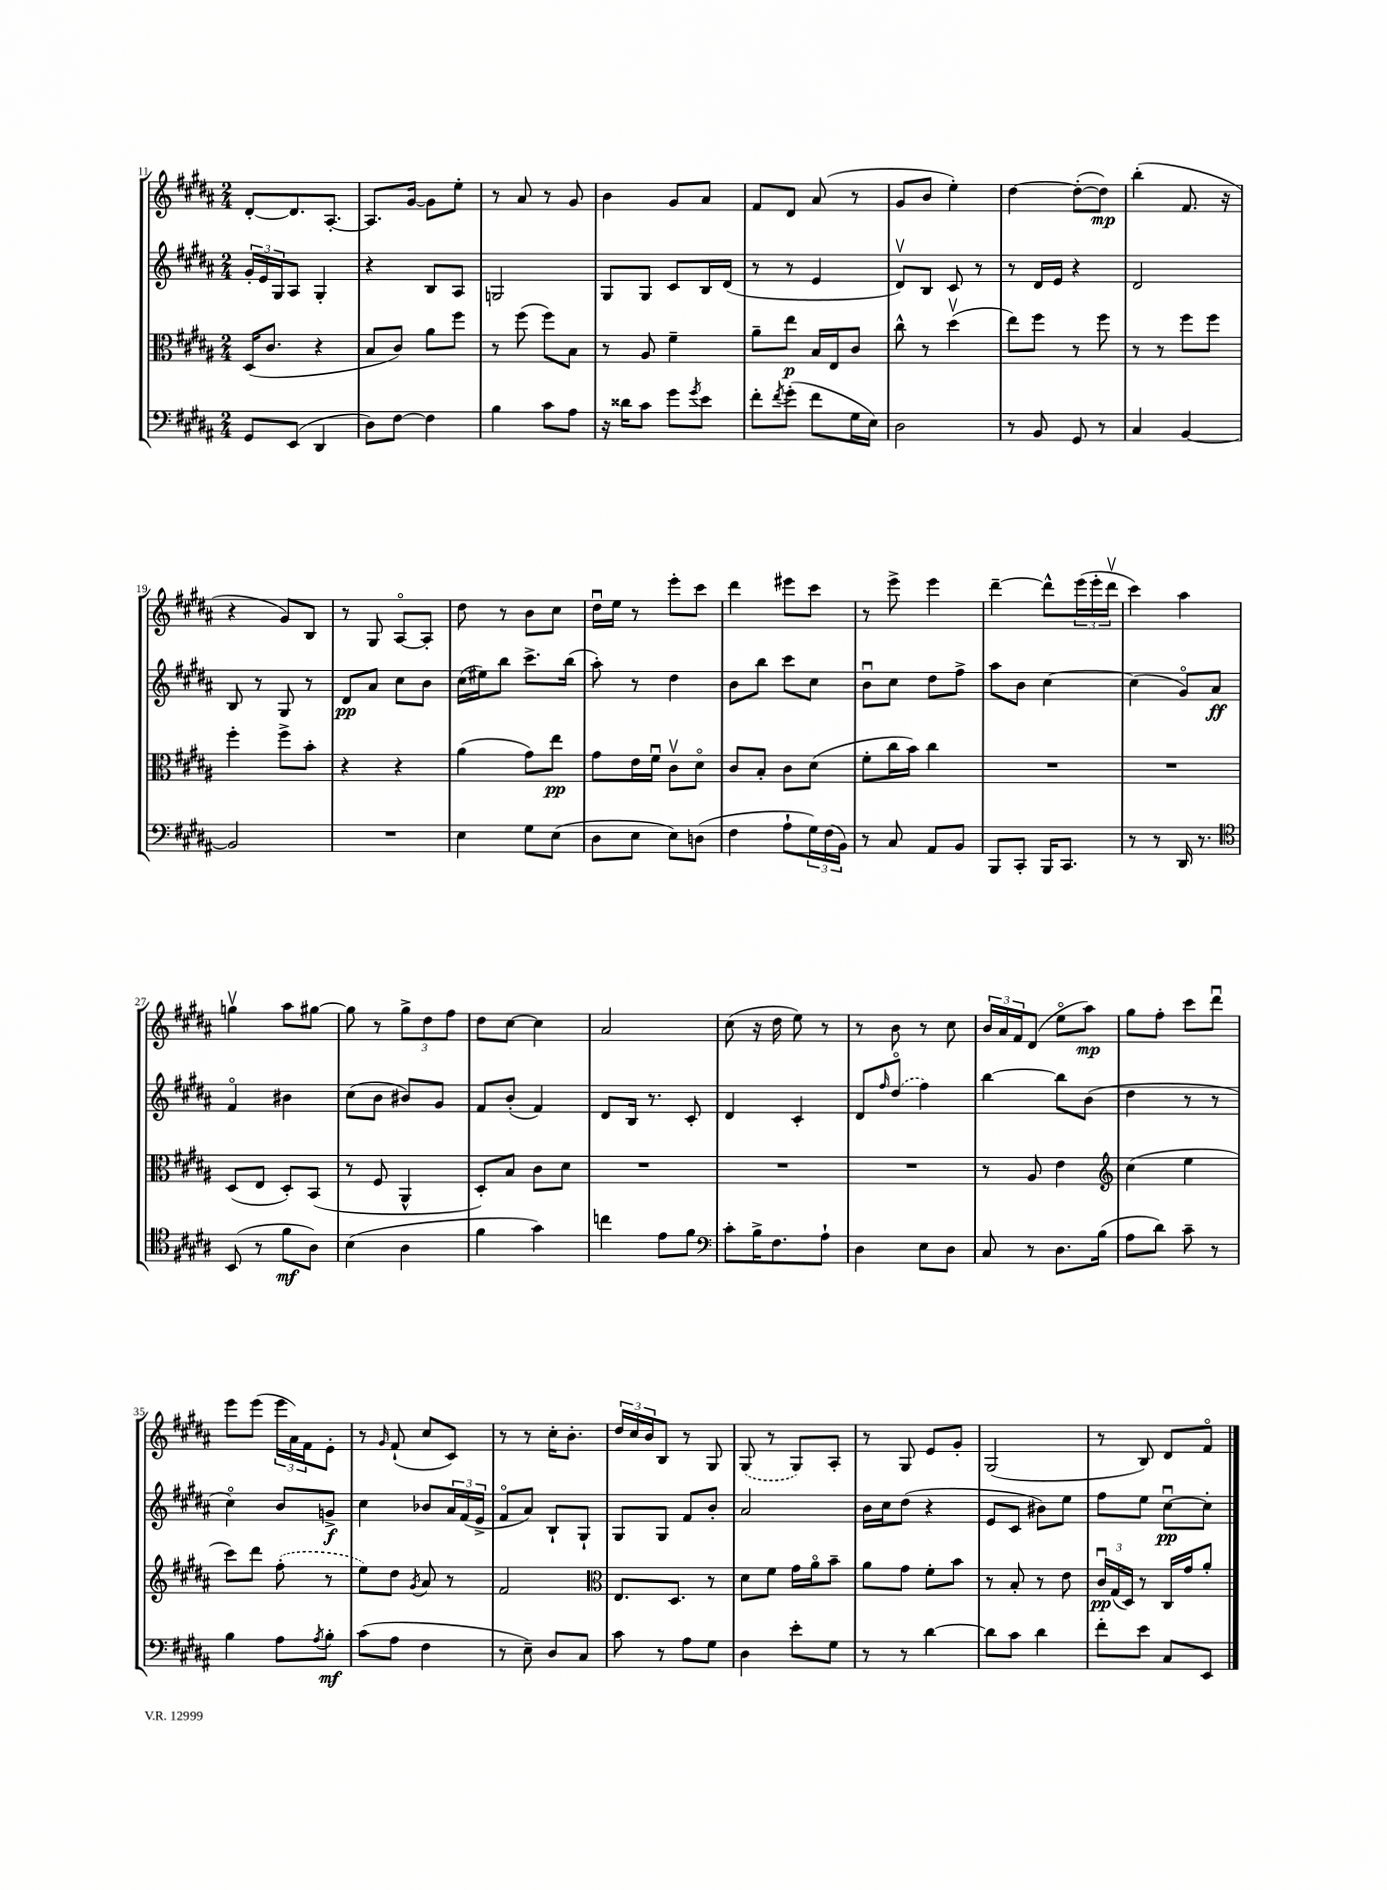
<<
\new StaffGroup <<
\new Staff = "s0" {
    \clef treble \key b \major \numericTimeSignature \time 2/4
    dis'8~-. dis'8. ais8.~-. |
    ais8. gis'16~ gis'8 e''8-. |
    r8 ais'8 r8 gis'8 |
    b'4 gis'8 ais'8 |
    fis'8 dis'8 ais'8( r8 |
    gis'8 b'8 e''4-.) |
    dis''4~ dis''8~-.( dis''8\mp) |
    b''4-.( fis'8. r16 |
    r4 gis'8) b8 |
    r8 gis8 ais8~\flageolet ais8-. |
    dis''8 r8 b'8 cis''8 |
    dis''16\downbow e''16 r8 e'''8-. cis'''8 |
    dis'''4 eis'''8 cis'''8 |
    r8 e'''8-> e'''4 |
    dis'''4~-- dis'''8-^ \tuplet 3/2 { e'''16( e'''16-. dis'''16\upbow } |
    cis'''4) ais''4 |
    g''4\upbow ais''8 gis''8~ |
    gis''8 r8 \tuplet 3/2 { gis''8-> dis''8 fis''8 } |
    dis''8 cis''8~ cis''4 |
    ais'2 |
    cis''8( r16 dis''16 e''8) r8 |
    r8 b'8 r8 cis''8 |
    \tuplet 3/2 { b'16 ais'16 fis'16 } dis'8( e''8\flageolet ais''8\mp) |
    gis''8 fis''8-. cis'''8 dis'''8\downbow |
    e'''8 e'''8( \tuplet 3/2 { e'''16 ais'16) fis'16 } e'8-. |
    r8 \grace { gis'16 } fis'8-!( cis''8 cis'8) |
    r8 r8 cis''16-. b'8.-. |
    \tuplet 3/2 { dis''16 cis''16 b'16 } b8 r8 gis8 |
    \once \slurDashed gis8( r8 gis8) ais8-. |
    r8 gis8 e'8 gis'8-. |
    gis2( |
    r8 b8) dis'8 fis'8\flageolet \bar "|." |
}
\new Staff = "s1" {
    \clef treble \key b \major \numericTimeSignature \time 2/4
    \tuplet 3/2 { gis'16-. e'16 gis16 } ais8 gis4-. |
    r4 b8 ais8 |
    g2 |
    gis8 gis8 cis'8 b16 dis'16( |
    r8 r8 e'4 |
    dis'8\upbow) b8 cis'8 r8 |
    r8 dis'16 e'16 r4 |
    dis'2 |
    b8 r8 gis8 r8 |
    dis'8\pp ais'8 cis''8 b'8 |
    cis''16( eis''16) b''8 cis'''8.-> b''16( |
    ais''8-.) r8 dis''4 |
    b'8 b''8 cis'''8 cis''8 |
    b'8\downbow cis''8 dis''8 fis''8-> |
    ais''8 b'8 cis''4~ |
    cis''4( gis'8\flageolet) ais'8\ff |
    fis'4\flageolet bis'4 |
    cis''8( b'8 bis'8) gis'8 |
    fis'8 b'8-.( fis'4) |
    dis'8 b16 r8. cis'8-. |
    dis'4 cis'4-. |
    dis'8 \grace { fis''16 } \once \slurDashed dis''8\flageolet( fis''4) |
    b''4~ b''8 b'8( |
    dis''4 r8 r8 |
    cis''4\flageolet) b'8 g'8->\f |
    cis''4 bes'8 \tuplet 3/2 { ais'16 fis'16( e'16-> } |
    fis'8\flageolet ais'8) b8-! gis8-! |
    gis8 gis8 fis'8 b'8-. |
    ais'2 |
    b'16 cis''16 dis''8( r4 |
    e'8 cis'8 bis'8) e''8 |
    fis''8 e''8 cis''8~\downbow\pp cis''8-. \bar "|." |
}
\new Staff = "s2" {
    \clef alto \key b \major \numericTimeSignature \time 2/4
    dis16( cis'8. r4 |
    b8 cis'8) ais'8 fis''8 |
    r8 fis''8( fis''8) b8 |
    r8 ais8 fis'4-- |
    ais'8-- e''8\p b16 e16 cis'8 |
    cis''8-^ r8 dis''4\upbow( |
    e''8) fis''8 r8 fis''8 |
    r8 r8 fis''8 fis''8 |
    fis''4-. fis''8-> b'8-. |
    r4 r4 |
    ais'4( gis'8) e''8\pp |
    gis'8 e'16 fis'16\downbow cis'8\upbow dis'8\flageolet |
    cis'8 b8-. cis'8 dis'8( |
    fis'8-. cis''16 b'16) cis''4 |
    R2 |
    R2 |
    dis8( e8 dis8-.) b,8( |
    r8 fis8 ais,4-^ |
    dis8-.) b8 cis'8 dis'8 |
    R2 |
    R2 |
    R2 |
    r8 ais8 e'4 |
    \clef treble cis''4( e''4 |
    cis'''8) dis'''8 \once \slurDashed fis''8-.( r8 |
    e''8) dis''8 \acciaccatura { gis'8 } ais'8 r8 |
    fis'2 |
    \clef alto e8. dis8. r8 |
    dis'8 fis'8 gis'16 ais'16\flageolet b'8-- |
    ais'8 gis'8 fis'8-. b'8 |
    r8 b8-. r8 e'8 |
    \tuplet 3/2 { cis'16\downbow\pp gis16( dis16) } r8 cis16 gis'16 ais'8-. \bar "|." |
}
\new Staff = "s3" {
    \clef bass \key b \major \numericTimeSignature \time 2/4
    gis,8 e,8( dis,4 |
    dis8) fis8~ fis4 |
    b4 cis'8 ais8 |
    r16 disis'16 cis'8 gis'8 \acciaccatura { gis'8 } e'8 |
    fis'8-. \acciaccatura { fis'8 } gis'8-.( fis'8 gis16 e16) |
    dis2 |
    r8 b,8 gis,8 r8 |
    cis4 b,4~ |
    b,2 |
    R2 |
    e4 gis8 e8( |
    dis8 e8 e8) d8( |
    fis4 ais8-! \tuplet 3/2 { gis16) fis16( b,16) } |
    r8 cis8 ais,8 b,8 |
    b,,8 cis,8-. b,,16 cis,8. |
    r8 r8 dis,16 r8. |
    \clef tenor b,8( r8 fis'8\mf ais8) |
    b4( ais4 |
    fis'4 gis'4) |
    c''4 e'8 fis'8 |
    \clef bass cis'8-. b16-> fis8. ais8-! |
    dis4 e8 dis8 |
    cis8 r8 dis8. b16( |
    ais8 dis'8) cis'8-- r8 |
    b4 ais8 \acciaccatura { ais8 } b8-.\mf |
    cis'8( ais8 fis4 |
    r8 e8--) dis8 cis8 |
    cis'8 r8 ais8 gis8 |
    dis4 e'8-. gis8 |
    r8 r8 dis'4~ |
    dis'8 cis'8 dis'4 |
    fis'8-. e'8 cis8 e,8 \bar "|." |
}
>>
>>
\layout { \context { \Score currentBarNumber = #11 } }
